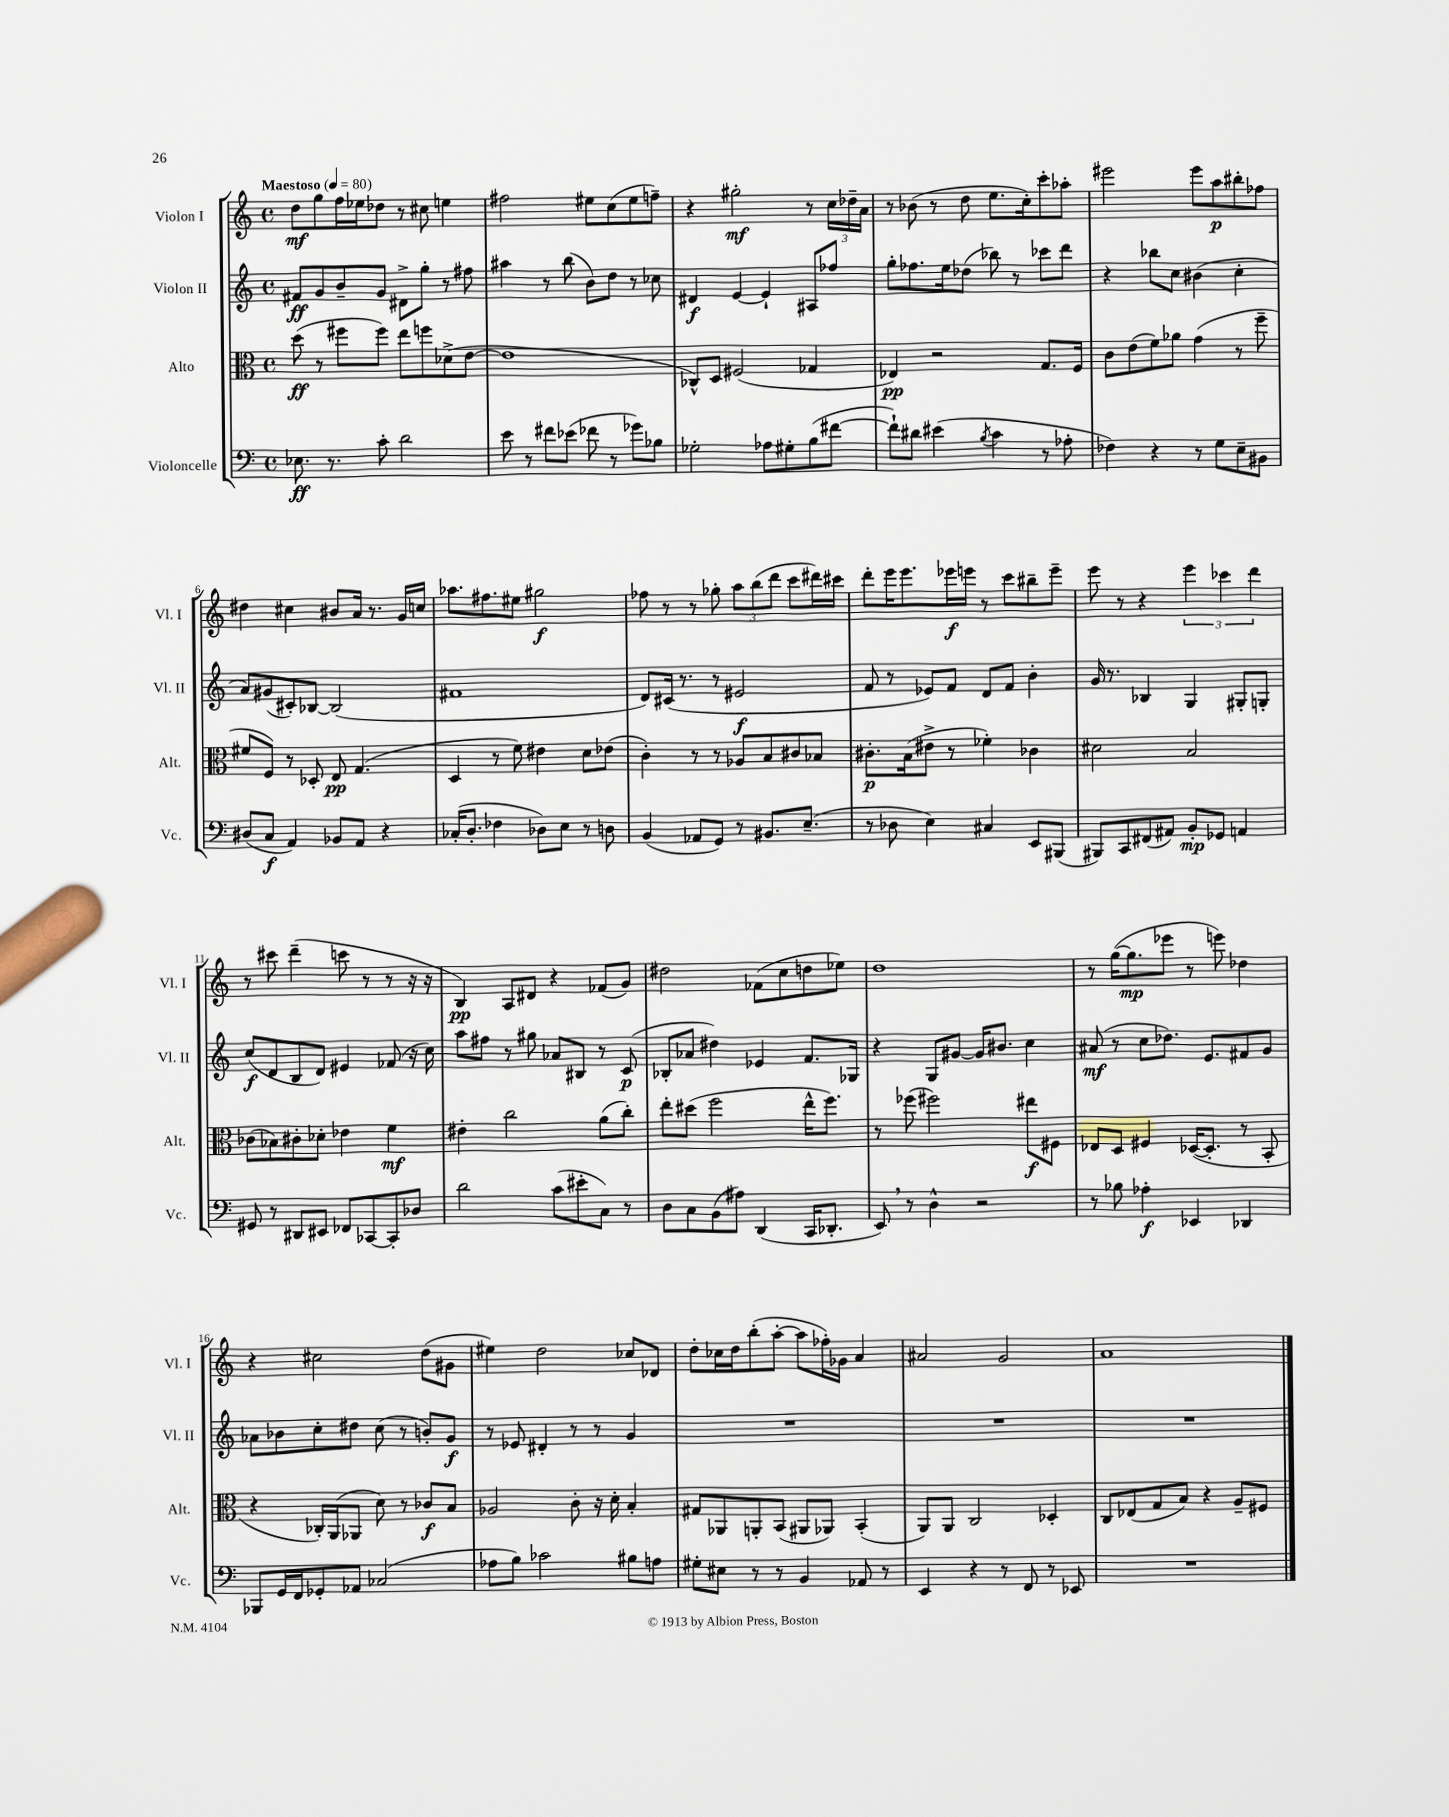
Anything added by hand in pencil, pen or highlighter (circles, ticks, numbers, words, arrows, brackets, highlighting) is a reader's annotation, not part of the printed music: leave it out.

**kern	**dynam	**kern	**dynam	**kern	**dynam	**kern	**dynam
*part4	*part4	*part3	*part3	*part2	*part2	*part1	*part1
*staff4	*staff4	*staff3	*staff3	*staff2	*staff2	*staff1	*staff1
*I"Violoncelle	*	*I"Alto	*	*I"Violon II	*	*I"Violon I	*
*I'Vc.	*	*I'Alt.	*	*I'Vl. II	*	*I'Vl. I	*
*clefF4	*	*clefC3	*	*clefG2	*	*clefG2	*
*k[]	*	*k[]	*	*k[]	*	*k[]	*
*M4/4	*	*M4/4	*	*M4/4	*	*M4/4	*
*met(c)	*	*met(c)	*	*met(c)	*	*met(c)	*
*MM80	*	*MM80	*	*MM80	*	*MM80	*
=1	=1	=1	=1	=1	=1	=1	=1
!	!	!	!	!	!	!LO:TX:a:B:t=Maestoso	!
8.E-X\	ff	(8dd\	ff	8f#X/L	ff	8dd\L	mf
.	.	8r	.	8g/	.	8gg\	.
8.r	.	.	.	.	.	.	.
.	.	8ff#X\L	.	8b~/	.	16ff\L	.
.	.	.	.	.	.	16ee-X\J	.
8c'\	.	8ff#\J)	.	8g/J	.	8dd-X\J	.
2d\	.	8ee\L	.	8d#X^\L	.	8r	.
.	.	8ffn\	.	8gg'\J	.	8cc#X\	.
.	.	(8d-X^\	.	8r	.	4een\	.
.	.	[8e\J	.	8ff#X\	.	.	.
=2	=2	=2	=2	=2	=2	=2	=2
8e\	.	1e]	.	4aa#X\	.	2ff#X\	.
8r	.	.	.	.	.	.	.
8f#X\L	.	.	.	8r	.	.	.
(8e-X\J	.	.	.	(8bb\	.	.	.
8f-X\	.	.	.	8b\L)	.	8ee#X\L	.
8r	.	.	.	8dd\J	.	(8cc\	.
8g-X\L)	.	.	.	8r	.	8ee#\	.
8B-X\J	.	.	.	8cc-X\	.	8ffn~\J)	.
=3	=3	=3	=3	=3	=3	=3	=3
2G-X'\	.	8C-X^^/L)	.	4d#X/	f	4r	.
.	.	8D/J	.	.	.	.	.
.	.	(2F#X/	.	[4e/	.	2gg#X'\	mf
8A-X\L	.	.	.	4e`/]	.	.	.
8G#X'\	.	.	.	.	.	.	.
(8B\	.	4G-X/	.	8A#X/L	.	8r	.
[8f#X\J	.	.	.	8ff-X/J	.	24cc\LL	.
.	.	.	.	.	.	24dd-X~\	.
.	.	.	.	.	.	24a\JJ	.
=4	=4	=4	=4	=4	=4	=4	=4
8f#`\L])	.	4E-X/)	pp	8gg'\L	.	8r	.
8d#X\J	.	.	.	8.ff-X\	.	(8b-X\	.
(4e#X\	.	2r	.	.	.	8r	.
.	.	.	.	16ee\k	.	.	.
.	.	.	.	(8dd-X\J	.	8dd\	.
8qB/	.	.	.	.	.	.	.
4c\	.	.	.	8bb-X\)	.	8.ee\L	.
.	.	.	.	8r	.	.	.
.	.	.	.	.	.	16cc'\k)	.
8r	.	8.G/L	.	8ccc-X\L	.	8ccc'\	.
8A-X'\	.	.	.	8ddd\J	.	8aa-X'\J	.
.	.	16F/Jk	.	.	.	.	.
=5	=5	=5	=5	=5	=5	=5	=5
4F-X\)	.	8c\L	.	4r	.	2eee#X\	.
.	.	(8e\	.	.	.	.	.
4r	.	8f\)	.	8bb-X\L	.	.	.
.	.	8a-X\J	.	8cc\J	.	.	.
8r	.	(4g\	.	(4b#X\	.	8eee#\L	.
8G\L	.	.	.	.	.	8aa\	p
8E~\	.	8r	.	4cc'\	.	8bb#X'\	.
8BB#X\J	.	8ff~\	.	.	.	8ff-X\J	.
!!LO:LB:g=z
=6	=6	=6	=6	=6	=6	=6	=6
(8D#X/L	.	8f#X/L	.	8a/L)	.	4dd#X\	.
8C/J	f	8F/J)	.	(8g#X/	.	.	.
4AA/)	.	8r	.	8c#X'/)	.	4cc#X\	.
.	.	8D-X'/	.	[8B-X/J	.	.	.
8BB-X/L	.	8E/	pp	(2B-/]	.	8b#X/L	.
8AA/J	.	(4.G/	.	.	.	16a/Jk	.
.	.	.	.	.	.	8.r	.
4r	.	.	.	.	.	.	.
.	.	.	.	.	.	16g/LL	.
.	.	.	.	.	.	16ccn/JJ	.
=7	=7	=7	=7	=7	=7	=7	=7
(16C-X'/KL	.	4D/	.	1f#X	.	8.aa-X\L	.
8.D'/J	.	.	.	.	.	.	.
.	.	.	.	.	.	8.ff#X\	.
4F-X\	.	8r	.	.	.	.	.
.	.	8f\)	.	.	.	8ee#X\J	.
8D-X\L)	.	4e#X\	.	.	.	2gg#X\	f
8E\J	.	.	.	.	.	.	.
8r	.	8d\L	.	.	.	.	.
8Dn\	.	(8e-X\J	.	.	.	.	.
=8	=8	=8	=8	=8	=8	=8	=8
(4BB/	.	4c'\)	.	8d/L)	.	8ff-X\	.
.	.	.	.	(16c#X/Jk	.	8r	.
.	.	.	.	8.r	.	.	.
8AA-X/L	.	8r	.	.	.	8r	.
8GG/J)	.	8r	.	8r	.	8gg-X'\	.
8r	.	8A-X/L	.	2e#X/	f	12aa\L	.
.	.	.	.	.	.	(12bb\	.
8.BB#X/L	.	8B/	.	.	.	.	.
.	.	.	.	.	.	12ddd\J	.
.	.	8c#X/	.	.	.	8ccc\L	.
(8.E~/J	.	.	.	.	.	.	.
.	.	8B-X/J	.	.	.	16ddd#X\L)	.
.	.	.	.	.	.	16ccc#X\JJ	.
=9	=9	=9	=9	=9	=9	=9	=9
8r	.	8.c#X'\L	p	8f/	.	8ddd'\L	.
8D-X\	.	.	.	8r	.	16eee\K	.
.	.	(16B\k	.	.	.	8.eee\	.
4E\)	.	8e#X^\J	.	8e-X/L)	.	.	.
.	.	8r	.	8f/J	.	16eee-X\L	f
.	.	.	.	.	.	16eeen\JJ	.
4C#X/	.	4f-X'\)	.	8d/L	.	8r	.
.	.	.	.	8f/J	.	8ccc\L	.
8EE/L	.	4c-X\	.	4b'\	.	8bb#X~\	.
(8BBB#X/J	.	.	.	.	.	8eee~\J	.
=10	=10	=10	=10	=10	=10	=10	=10
8BBB#X/L)	.	2d#X\	.	16g/	.	8eee\	.
.	.	.	.	8.r	.	.	.
8CC/	.	.	.	.	.	8r	.
(8FF#X/	.	.	.	4B-X/	.	4r	.
8AA#X/J)	.	.	.	.	.	.	.
8BB'/L	mp	2B/	.	4G/	.	6eee\	.
8GG-X/J	.	.	.	.	.	.	.
.	.	.	.	.	.	6ccc-X\	.
4AAn/	.	.	.	8G#X'/L	.	.	.
.	.	.	.	.	.	6ddd\	.
.	.	.	.	8Gn'/J	.	.	.
!!LO:LB:g=z
=11	=11	=11	=11	=11	=11	=11	=11
8GG#X/	.	(8c-X\L	.	(8cc/L	f	8r	.
8r	.	8B-X\)	.	8d/	.	8ccc#X\	.
8DD#X/L	.	8c#X'\	.	8B/	.	(4ddd~\	.
8EE#X/J	.	8d-X'\J	.	8d/J)	.	.	.
8FF-X/L	.	4e-X\	.	4e#X/	.	8cccn\	.
[8CC-X/	.	.	.	.	.	8r	.
8CC-'/]	.	4f\	mf	(8f-X/	.	8r	.
8D-X/J	.	.	.	16r	.	16r	.
.	.	.	.	16cc\)	.	16r	.
=12	=12	=12	=12	=12	=12	=12	=12
2d\	.	4e#X'\	.	8aa\L	.	4B/)	pp
.	.	.	.	8ff#X\J	.	.	.
.	.	2cc\	.	8r	.	8A/L	.
.	.	.	.	8gg#X\	.	8d#X/J	.
(8c\L	.	.	.	8a-X/L	.	4r	.
8e#X'\	.	.	.	8B#X/J	.	.	.
8C\J)	.	(8a\L	.	8r	.	(8f-X/L	.
8r	.	8cc'\J)	.	(8c/	p	8g/J)	.
=13	=13	=13	=13	=13	=13	=13	=13
8D\L	.	8ee'\L	.	8B-X'/L	.	2dd#X\	.
8C\	.	(8dd#X\J	.	8a-X/J	.	.	.
(8BB\	.	2ff\	.	4dd#X\)	.	.	.
8A#X\J)	.	.	.	.	.	.	.
(4DD/	.	.	.	4e-X/	.	(8f-X\L	.
.	.	.	.	.	.	8cc\	.
16CC/KL	.	16ee^^\KL	.	8.f/L	.	8ddn\	.
8.DD-X'/J	.	8.ff\J)	.	.	.	.	.
.	.	.	.	.	.	8ee-X\J)	.
.	.	.	.	16G-X/Jk	.	.	.
=14	=14	=14	=14	=14	=14	=14	=14
8EE,/)	.	8r	.	4r	.	1dd	.
8r	.	(8ff-X\	.	.	.	.	.
4D^^\	.	2ff#X\)	.	8G/L	.	.	.
.	.	.	.	[8g#X/J	.	.	.
2r	.	.	.	16g#/KL]	.	.	.
.	.	.	.	8.b#X/J	.	.	.
.	.	8ee#X\L	f	4cc\	.	.	.
.	.	8F#X\J	.	.	.	.	.
=15	=15	=15	=15	=15	=15	=15	=15
8r	.	8E-X/L	.	(8a#X/	mf	8r	.
8B-X\	.	8D/J	.	8r	.	([16gg\KL	.
.	.	.	.	.	.	8.gg\]	mp
4A-X'\	f	4F#X/	.	8cc\L	.	.	.
.	.	.	.	8.dd-X\J)	.	8eee-X\J	.
4EE-X/	.	([16D-X/KL	.	.	.	8r	.
.	.	8.D-'/J]	.	8.e/L	.	.	.
.	.	.	.	.	.	8eeen\)	.
4DD-X/	.	8r	.	8f#X/	.	4dd-X\	.
.	.	8BB'/	.	8g/J	.	.	.
!!LO:LB:g=z
=16	=16	=16	=16	=16	=16	=16	=16
8BBB-X/L	.	4r	.	8a-X\L	.	4r	.
16GG/L	.	.	.	8b-X\	.	.	.
16FF/J	.	.	.	.	.	.	.
8GG-X'/	.	16C-X'/LL)	.	8cc'\	.	2cc#X\	.
.	.	(16AA/J	.	.	.	.	.
8AA-X/J	.	8AA-X/J	.	8dd#X\J	.	.	.
(2C-X/	.	8d\)	.	(8cc\	.	.	.
.	.	8r	.	8r	.	.	.
.	.	8c-X/L	f	8bn'/L)	.	(8dd\L	.
.	.	8B/J	.	8g/J	f	8g#X\J	.
=17	=17	=17	=17	=17	=17	=17	=17
8A-X\L	.	2A-X/	.	8r	.	4ee#X\)	.
8B\J)	.	.	.	8e-X/	.	.	.
2c-X\	.	.	.	4d#X'/	.	2dd\	.
.	.	8c'\	.	8r	.	.	.
.	.	16r	.	8r	.	.	.
.	.	16d'\	.	.	.	.	.
8B#X\L	.	4B'/	.	4g/	.	8cc-X/L	.
8An\J	.	.	.	.	.	8d-X/J	.
=18	=18	=18	=18	=18	=18	=18	=18
8G#X'\L	.	8G#X/L	.	1r	.	8dd'\L	.
8E#X\J	.	8AA-X/	.	.	.	16cc-X\L	.
.	.	.	.	.	.	16dd\J	.
8r	.	8AAn'/	.	.	.	(8bb'\	.
8r	.	(8BB/J	.	.	.	[8aa'\J	.
4BB/	.	8AA#X/L	.	.	.	8aa\L]	.
.	.	8AA-X/J)	.	.	.	16ff-X'\L)	.
.	.	.	.	.	.	16g-X\JJ	.
8AA-X/	.	(4BB'/	.	.	.	4a/	.
8r	.	.	.	.	.	.	.
=19	=19	=19	=19	=19	=19	=19	=19
4EE/	.	8AA/L)	.	1r	.	2a#X/	.
.	.	8AA/J	.	.	.	.	.
4r	.	2C/	.	.	.	.	.
8r	.	.	.	.	.	2g/	.
8FF/	.	.	.	.	.	.	.
8r	.	4D-X'/	.	.	.	.	.
8EE-X/	.	.	.	.	.	.	.
=20	=20	=20	=20	=20	=20	=20	=20
1r	.	8C/L	.	1r	.	1a	.
.	.	(8E-X/	.	.	.	.	.
.	.	8G/	.	.	.	.	.
.	.	8B/J)	.	.	.	.	.
.	.	4r	.	.	.	.	.
.	.	8A~/L	.	.	.	.	.
.	.	8F#X/J	.	.	.	.	.
==	==	==	==	==	==	==	==
*-	*-	*-	*-	*-	*-	*-	*-
